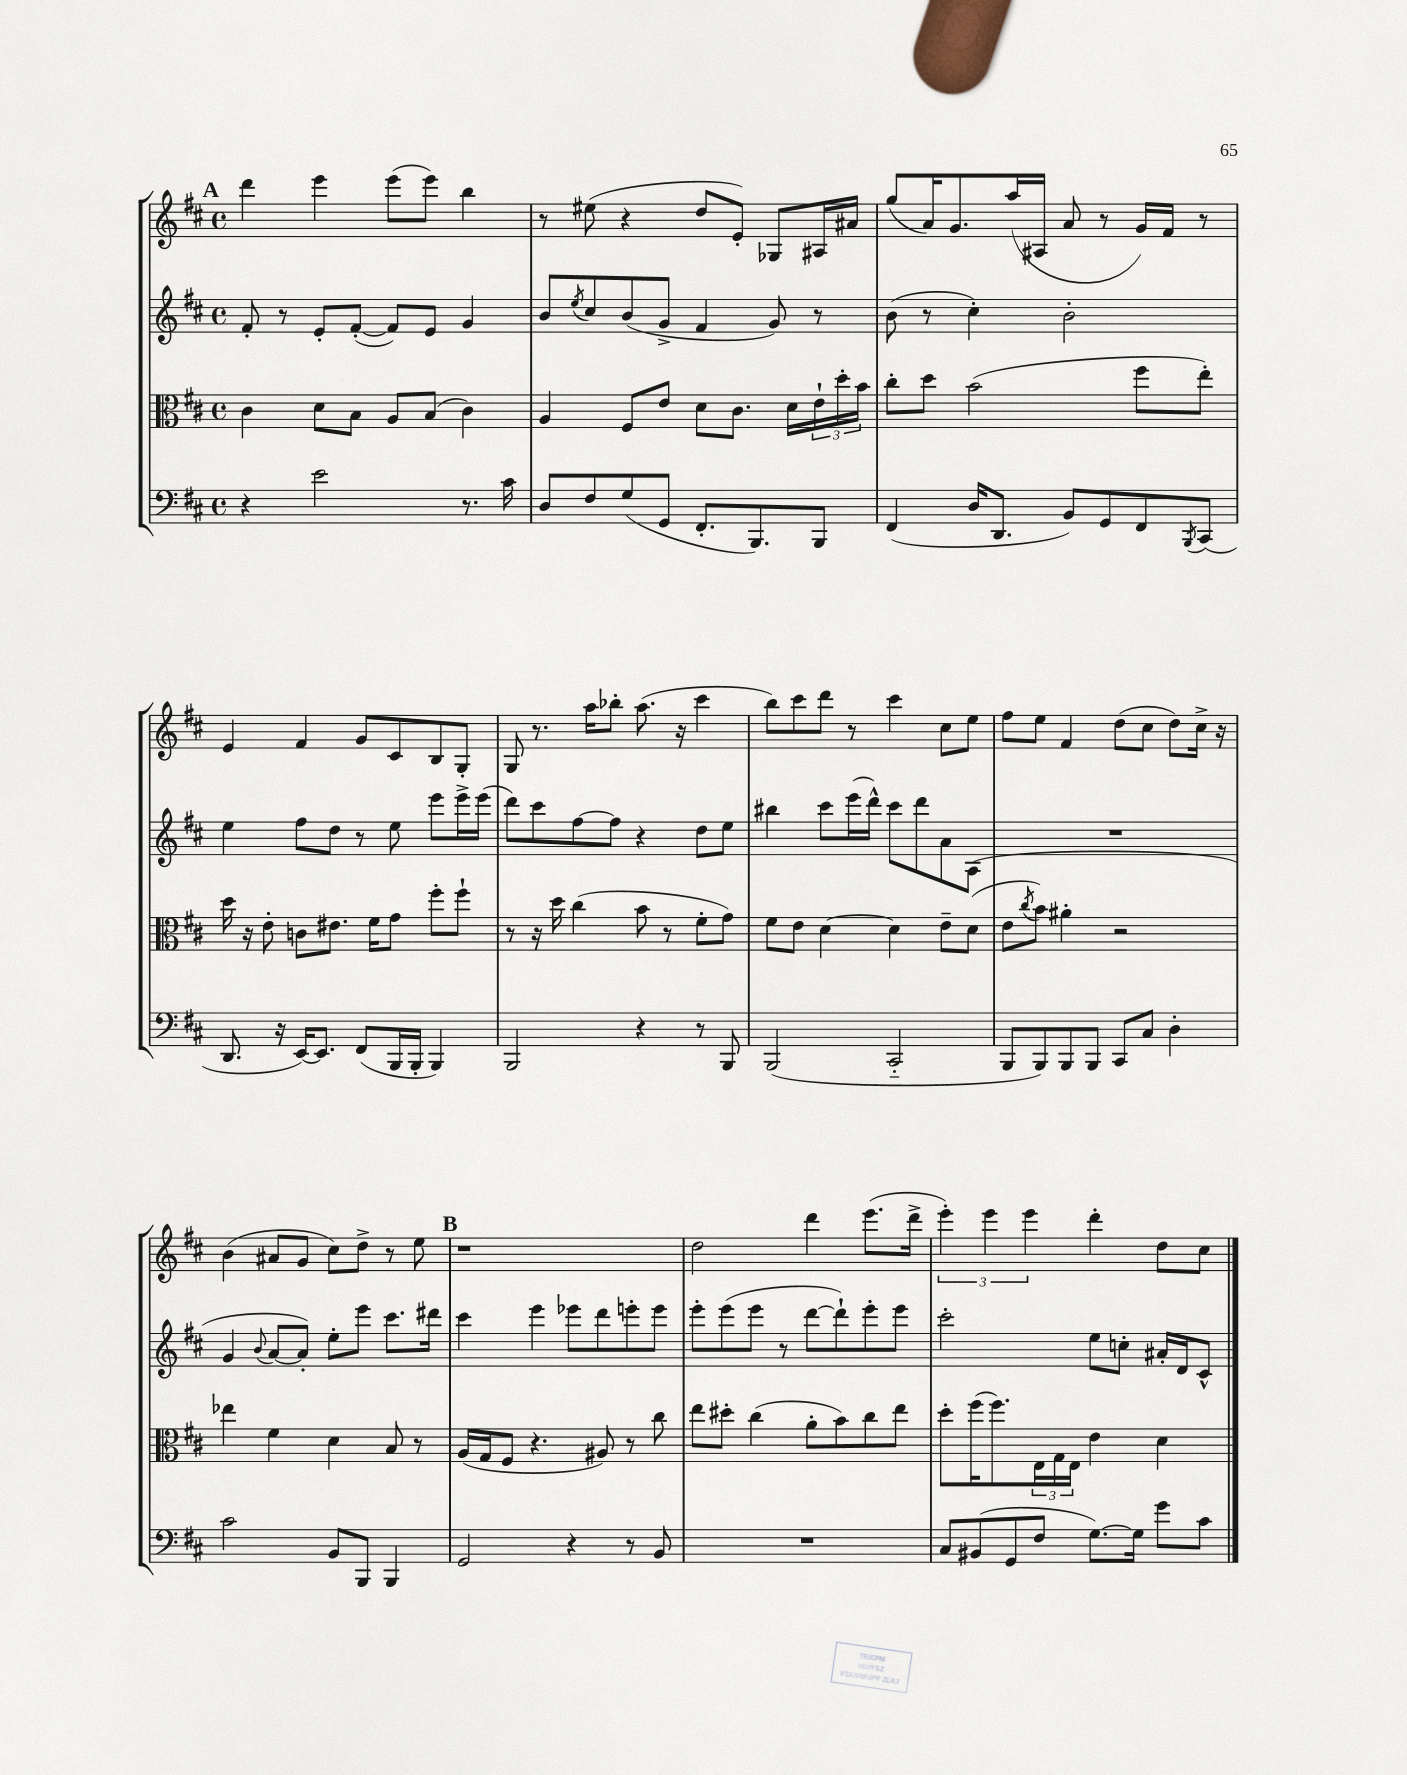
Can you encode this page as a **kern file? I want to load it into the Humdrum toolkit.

**kern	**kern	**kern	**kern
*staff4	*staff3	*staff2	*staff1
*clefF4	*clefC3	*clefG2	*clefG2
*k[f#c#]	*k[f#c#]	*k[f#c#]	*k[f#c#]
*M4/4	*M4/4	*M4/4	*M4/4
*met(c)	*met(c)	*met(c)	*met(c)
4r	4c#	8f#'	4ddd
.	.	8r	.
2e	8d	8e'	4eee
.	8B	([8f#'	.
.	8A	8f#])	(8eee
.	(8B	8e	8eee)
8.r	4c#)	4g	4bb
16c#	.	.	.
=	=	=	=
8D	4A	8b	8r
.	.	8qee	.
8F#	.	8cc#	(8ee#
(8G	8F#	(8b	4r
8GG	8e	8g^	.
8.FF#'	8d	4f#	8dd
.	8.c#	.	8e')
8.BBB)	.	.	.
.	.	8g)	8G-
.	16d	.	.
8BBB	24e`	8r	16A#
.	24dd'	.	.
.	.	.	16a#
.	24b	.	.
=	=	=	=
(4FF#	8cc#'	(8b	(8gg
.	8dd	8r	16a)
.	.	.	8.g
16D	(2b	4cc#')	.
8.DD	.	.	.
.	.	.	(16aa
.	.	.	16A#
8BB)	.	2b'	8a
8GG	.	.	8r
8FF#	8ff#	.	16g)
.	.	.	16f#
8qBBB	.	.	.
(8CC#	8ee')	.	8r
=	=	=	=
8.DD	16dd	4ee	4e
.	16r	.	.
.	8e'	.	.
16r	.	.	.
[16EE)	8c	8ff#	4f#
8.EE]	.	.	.
.	8.e#	8dd	.
(8FF#	.	8r	8g
.	16f#	.	.
16BBB	8g	8ee	8c#
16BBB'	.	.	.
4BBB)	8ff#'	8eee	8B
.	8ff#`	16eee^	8G'
.	.	(16eee	.
=	=	=	=
2BBB	8r	8ddd)	8G
.	16r	8ccc#	8.r
.	16dd	.	.
.	(4cc#	[8ff#	.
.	.	.	16aa
.	.	8ff#]	8bb-'
4r	8b	4r	(8.aa
.	8r	.	.
.	.	.	16r
8r	8f#'	8dd	4ccc#
8BBB	8g)	8ee	.
=	=	=	=
(2BBB	8f#	4bb#	8bb)
.	8e	.	8ccc#
.	[4d	8ccc#	8ddd
.	.	(16eee	8r
.	.	16ddd^^)	.
2CC#'~	4d]	8ccc#	4ccc#
.	.	8ddd	.
.	8e~	8a	8cc#
.	(8d	(8A	8ee
=	=	=	=
8BBB	8e	1r	8ff#
.	8qcc#	.	.
8BBB)	8b)	.	8ee
8BBB	4a#'	.	4f#
8BBB	.	.	.
8CC#	2r	.	(8dd
8C#	.	.	8cc#
4D'	.	.	8dd)
.	.	.	16cc#^
.	.	.	16r
=	=	=	=
2c#	4ee-	4g	(4b
.	.	8qqb	.
.	4f#	[8a	8a#
.	.	8a'])	8g
8BB	4d	8ee'	8cc#)
8BBB	.	8eee	8dd^
4BBB	8B	8.ccc#	8r
.	8r	.	8ee
.	.	16ddd#	.
=	=	=	=
2GG	(16A	4ccc#	1r
.	16G	.	.
.	8F#	.	.
.	4.r	4eee	.
4r	.	8eee-	.
.	8A#)	8ddd	.
8r	8r	8eee'	.
8BB	8cc#	8eee	.
=	=	=	=
1r	8ee	8eee'	2dd
.	8dd#'	(8eee	.
.	(4cc#	8eee	.
.	.	8r	.
.	8a'	[8ddd	4ddd
.	8b)	8ddd`])	.
.	8cc#	8eee'	(8.eee
.	8ee	8eee	.
.	.	.	16ddd^
=	=	=	=
8C#	8dd'	2ccc#'	6eee')
(8BB#	(16ff#	.	.
.	.	.	6eee
.	8.ff#)	.	.
8GG	.	.	.
.	.	.	6eee
8F#	24E	.	.
.	24G	.	.
.	24E	.	.
[8.G)	4e	8ee	4ddd'
.	.	8cc'	.
16G]	.	.	.
8g	4d	16a#'	8dd
.	.	16d	.
8c#	.	8c#^^	8cc#
==	==	==	==
*-	*-	*-	*-
